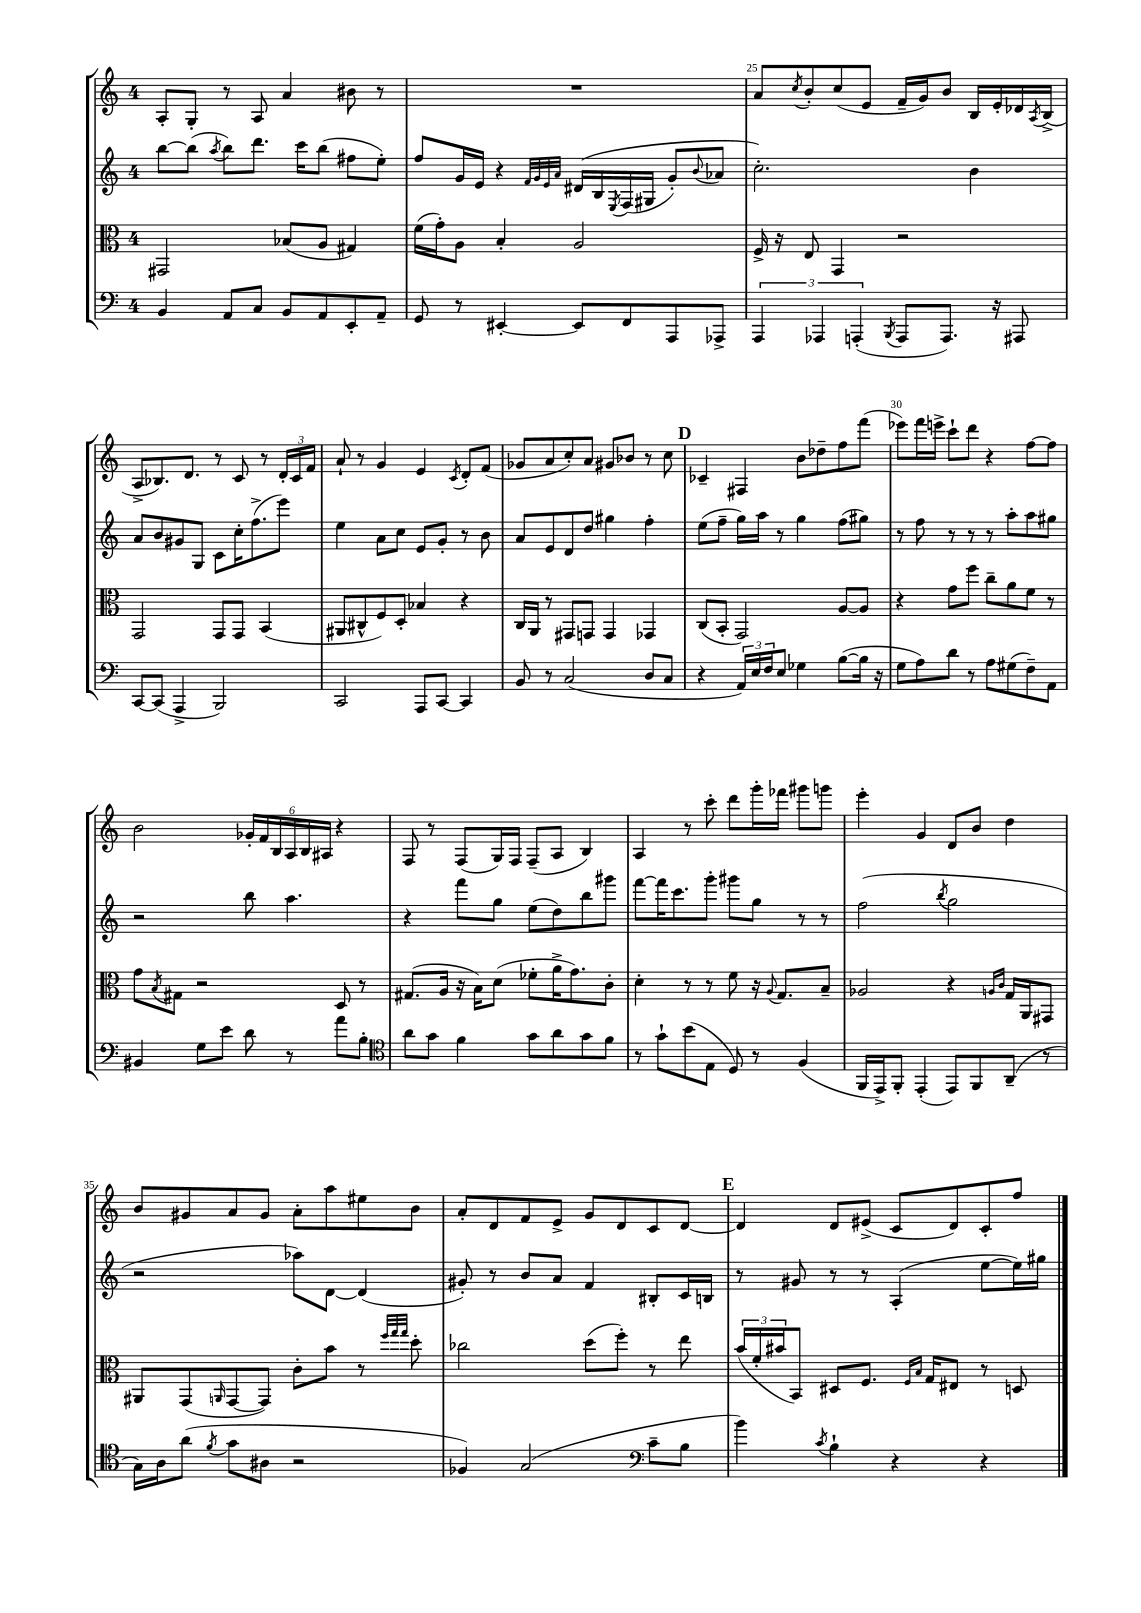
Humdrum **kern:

**kern	**kern	**kern	**kern
*part4	*part3	*part2	*part1
*staff4	*staff3	*staff2	*staff1
*clefF4	*clefC3	*clefG2	*clefG2
*k[]	*k[]	*k[]	*k[]
*M4/4	*M4/4	*M4/4	*M4/4
=23	=23	=23	=23
4BB/	2GG#X/	[8bb\L	8A'/L
.	.	(8bb\J]	8G'/J
.	.	8qaa/	.
8AA/L	.	8bb\L)	8r
8C/J	.	8.ddd\J	8A/
8BB/L	(8B-X/L	.	4a/
.	.	16ccc\KL	.
8AA/	8A/J	(8bb\J	.
8EE'/	4G#X/)	8ff#X\L	8b#X\
8AA~/J	.	8ee'\J)	8r
=24	=24	=24	=24
8GG/	(16f\LL	8ff/L	1r
.	16g'\J)	.	.
8r	8A\J	16g/L	.
.	.	16e/JJ	.
[4EE#X'/	4B'/	4r	.
.	.	32qqf/LLL	.
.	.	32qqg/	.
.	.	32qqe/	.
.	.	32qqa/JJJ	.
8EE#/L]	2A/	(16d#X/LL	.
.	.	16B/	.
.	.	8qE/	.
8FF/	.	(16F/	.
.	.	16G#X/JJ	.
8AAA/	.	8g'/L)	.
.	.	8qqb/	.
8AAA-X^/J	.	8a-X/J	.
=25	=25	=25	=25
6AAA/	16F^/	2.cc'\)	8a/L
.	16r	.	.
.	.	.	8qcc/
.	8E/	.	8b'/
6AAA-X/	.	.	.
.	4GG/	.	(8cc/
(6AAAn'/	.	.	.
.	.	.	8e/J
8qBBB/	.	.	.
8AAA/L	2r	.	16f~/LL
.	.	.	16g/J)
8.AAA/J)	.	.	8b/J
.	.	4b\	16B/LL
16r	.	.	16e'/
8AAA#X/	.	.	16d-X/
.	.	.	8qA/
.	.	.	(16B^/JJ
!!LO:LB:g=z
=26	=26	=26	=26
[8CC/L	2GG/	8a/L	8A^/L
(8CC/J]	.	8b/	8.B-X/)
4AAA^/	.	8g#X/	.
.	.	.	8.d/J
.	.	8G/J	.
2BBB/)	8GG/L	8c\L	8r
.	8GG/J	16cc'\K	8c/
.	.	(8.ff^\	.
.	(4BB/	.	8r
.	.	8eee\J)	24d'/LL
.	.	.	24c/
.	.	.	24f/JJ
=27	=27	=27	=27
2CC/	8AA#X/L	4ee\	8a`/
.	8C#X^^/	.	8r
.	8F/)	8a\L	4g/
.	8D'/J	8cc\J	.
8AAA/L	4B-X/	8e/L	4e/
[8CC/J	.	8g'/J	.
.	.	.	8qc/
4CC/]	4r	8r	8d'/L
.	.	8b\	(8f/J
=28	=28	=28	=28
8BB/	16C/LL	8a/L	8g-X/L
.	16AA/JJ	.	.
8r	8r	8e/	8a/
(2C/	8GG#X/L	8d/	8cc'/)
.	8GGn/J	8dd/J	8a/J
.	4GG/	4gg#X\	8g#X/L
.	.	.	8b-X/J
8D/L	4GG-X/	4ff'\	8r
8C/J	.	.	8cc\
!!LO:REH:place=s1:t=D
=29	=29	=29	=29
4r	(8C/L	(8ee\L	4c-X~/
.	8BB'/J	8ff~\J	.
24AA/LL)	2GG/)	16gg\LL)	4F#X/
24E/	.	.	.
.	.	16aa\JJ	.
24F/J	.	.	.
8E/J	.	8r	.
4G-X\	.	4gg\	8b\L
.	.	.	8dd-X~\
([8B\L	[8A/L	(8ff\L	8ff\
16B\Jk]	8A/J]	8gg#X\J)	(8fff\J
16r	.	.	.
=30	=30	=30	=30
8G\L	4r	8r	8eee-X\L)
8A\)	.	8ff\	16fff\L
.	.	.	16eeen^\JJ
8d\J	8g\L	8r	8ccc`\L
8r	8ff\J	8r	8ddd\J
8A\L	8cc~\L	8r	4r
(8G#X\	8a\	8aa'\L	.
8F~\)	8f\J	8aa\	[8ff\L
8AA\J	8r	8gg#X\J	8ff\J]
!!LO:LB:g=z
=31	=31	=31	=31
4BB#X/	8g\L	2r	2b\
.	8qB/	.	.
.	8G#X\J	.	.
8G\L	2r	.	.
8e\J	.	.	.
8d\	.	8bb\	24g-X'/LL
.	.	.	24f/
.	.	.	24B/
8r	.	4.aa\	24A/
.	.	.	24B/
.	.	.	24A#X/JJ
8a\L	8D/	.	4r
8B'\J	8r	.	.
=32	=32	=32	=32
*clefC4	*	*	*
8a\L	(8.G#X/L	4r	8F/
8g\J	.	.	8r
.	16A/Jk	.	.
4f\	16r	8fff\L	(8F/L
.	16B\KL)	.	.
.	(8d\J	8gg\J	16G/L)
.	.	.	16F/JJ
8g\L	8f-X'\L	(8ee\L	(8F~/L
8a\	16a^\K	8dd\)	8A/J
.	8.g\)	.	.
8g\	.	8bb\	4B/)
8f\J	8c'\J	8ggg#X\J	.
=33	=33	=33	=33
8r	4d'\	[8fff\L	4A/
8g`\L	.	16fff\K]	.
.	.	8.ccc\	.
(8b\	8r	.	8r
8E\J	8r	8ggg'\J	8ccc'\
8D/)	8f\	8ggg#X\L	8ddd\L
8r	16r	8gg\J	16ggg'\L
.	8qqA/	.	.
.	8.G/L	.	16fff-X\JJ
(4F/	.	8r	8ggg#X\L
.	8B~/J	8r	8gggn\J
=34	=34	=34	=34
16FF/LL	2A-X/	(2ff\	4eee'\
16EE^/J)	.	.	.
8FF'/J	.	.	.
(4EE'/	.	.	4g/
.	.	8qbb/	.
8EE/L)	4r	2gg\	8d/L
8FF/	.	.	8b/J
.	16qqAn/LL	.	.
.	16qqc/JJ	.	.
(8AA~/J	16G/LL	.	4dd\
.	16AA/J	.	.
8r	8GG#X/J	.	.
!!LO:LB:g=z
=35	=35	=35	=35
16G\LL)	8AA#X/L	2r	8b/L
16A\J	.	.	.
(8a\J	(8GG/	.	8g#X/
8qf/	16qqAAn/	.	.
8g\L	[8GG/	.	8a/
8A#X\J	8GG/J])	.	8g#/J
2r	8c'\L	8aa-X\L)	8a'\L
.	8b\J	[8d\J	8aa\
.	8r	(4d/]	8ee#X\
.	32qqff/LLL	.	.
.	32qqgg/	.	.
.	32qqgg/JJJ	.	.
.	8dd'\	.	8b\J
=36	=36	=36	=36
4F-X/)	2cc-X\	8g#X'/)	8a'/L
.	.	8r	8d/
(2G/	.	8b/L	8f/
.	.	8a/J	8e^/J
.	(8dd\L	4f/	8g/L
.	8ff'\J)	.	8d/
*clefF4	*	*	*
8c~\L	8r	8B#X'/L	8c/
8B\J	8ee\	16c/L	[8d/J
.	.	16Bn/JJ	.
!!LO:REH:place=s1:t=E
=37	=37	=37	=37
4b\)	(24b/LL	8r	4d/]
.	24f'/	.	.
.	24b#X/J	.	.
.	8BB/J)	8g#X/	.
8qc/	.	.	.
4B`\	8D#X/L	8r	8d/L
.	8.F/J	8r	(8e#X^/J
4r	.	(4A'/	8c/L
.	16qqF/LL	.	.
.	16qqB/JJ	.	.
.	16G/KL	.	.
.	8E#X/J	.	8d/)
4r	8r	[8ee\L	8c'/
.	8Dn/	16ee\L])	8ff/J
.	.	16gg#X\JJ	.
==	==	==	==
*-	*-	*-	*-
